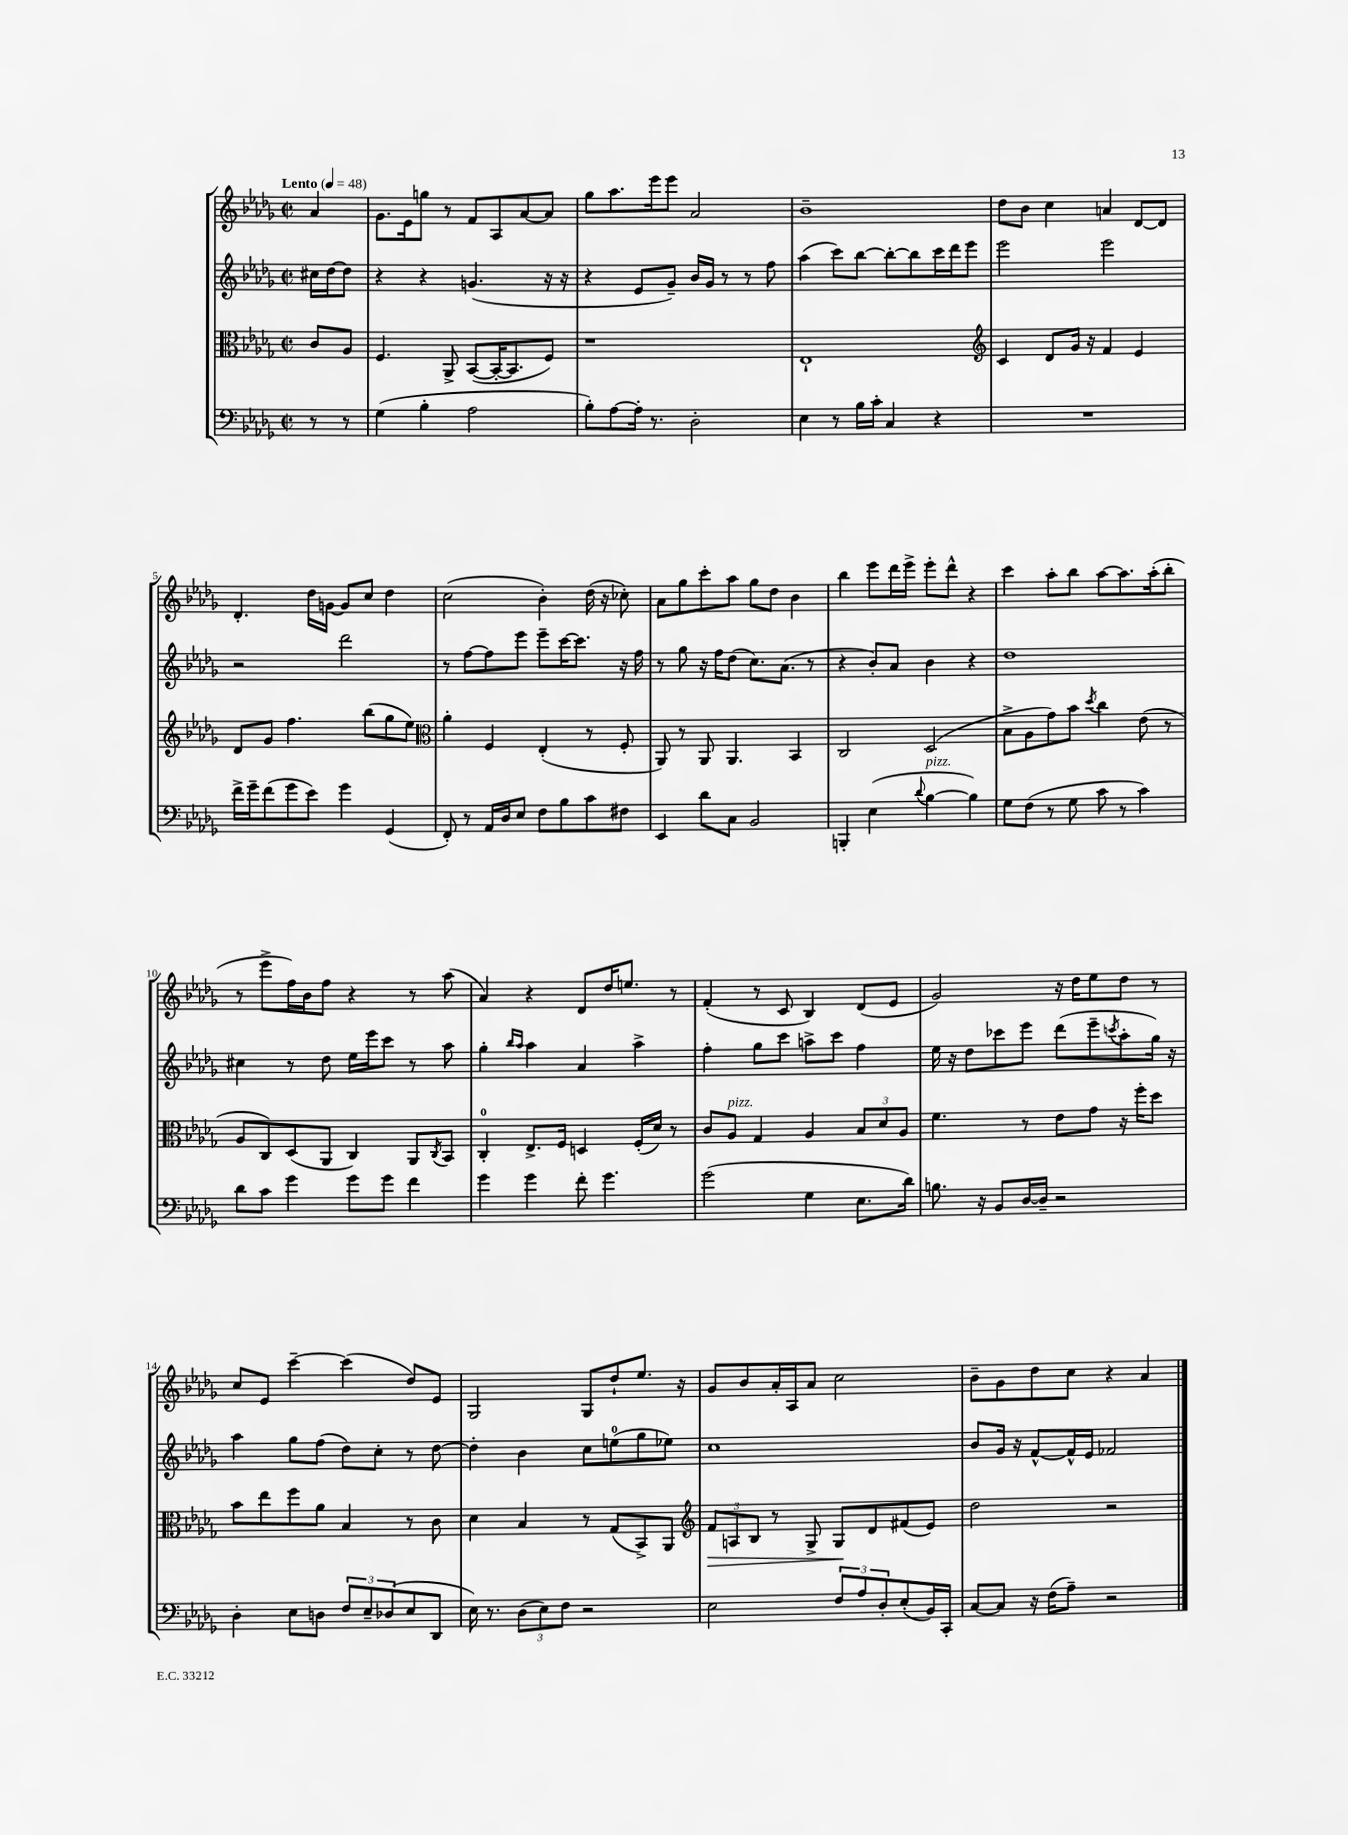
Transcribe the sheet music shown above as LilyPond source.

<<
\new StaffGroup <<
\new Staff = "s0" {
    \clef treble \key des \major \defaultTimeSignature \time 2/2 \partial 4 \tempo "Lento" 4 = 48
    aes'4 |
    ges'8. ees'16 g''8 r8 f'8 aes8 aes'8~ aes'8 |
    ges''8 aes''8. ees'''16 ees'''8 aes'2 |
    bes'1-- |
    des''8 bes'8 c''4 a'4 des'8~ des'8 |
    des'4.-. des''16 g'16~ g'8 c''8 des''4 |
    c''2( bes'4-.) des''16( r16 ces''8-.) |
    aes'8 ges''8 c'''8-. aes''8 ges''8 des''8 bes'4 |
    bes''4 ees'''8 des'''16 ees'''16-> ees'''8-. des'''8-^ r4 |
    c'''4 aes''8-. bes''8 aes''8~ aes''8. aes''16-.( bes''8-. |
    r8 ees'''8-> f''16) bes'16 f''8 r4 r8 aes''8( |
    aes'4) r4 des'8 des''16 e''8. r8 |
    f'4-.( r8 c'8 bes4) des'8( ees'8 |
    ges'2) r16 des''16 ees''8 des''8 r8 |
    c''8 ees'8 c'''4~-- c'''4( des''8) ees'8 |
    ges2 ges8 des''8-! ees''8. r16 |
    ges'8 bes'8 aes'16-. aes16 aes'8 c''2 |
    bes'8-- ges'8 des''8 c''8 r4 aes'4 \bar "|." |
}
\new Staff = "s1" {
    \clef treble \key des \major \defaultTimeSignature \time 2/2 \partial 4
    cis''16 des''16~ des''8 |
    r4 r4 g'4.( r16 r16 |
    r4 ees'8 ges'8--) bes'16 ges'16 r8 r8 f''8 |
    aes''4( c'''8) bes''8~ bes''8~-. bes''8 c'''16 des'''16 ees'''8 |
    ees'''2 ees'''2 |
    r2 des'''2 |
    r8 f''8~ f''8 ees'''8 ees'''8-- c'''16~ c'''8. r16 f''16 |
    r8 ges''8 r16 f''16 des''8( c''8.) aes'8.( r8 |
    r4 bes'8-.) aes'8 bes'4 r4 |
    des''1 |
    cis''4 r8 des''8 ees''16 ees'''16 c'''8 r8 aes''8 |
    ges''4-. \grace { bes''16 aes''16 } aes''4 aes'4 aes''4-> |
    f''4-. ges''8 c'''8 a''8-> c'''8 f''4 |
    ees''16 r16 des''8 ces'''8 ees'''8 des'''8( ees'''8-- \acciaccatura { c'''8 } aes''8-. ges''16) r16 |
    aes''4 ges''8 f''8( des''8) c''8-. r8 des''8~ |
    des''4-. bes'4 c''8 e''8-0( ges''8 ees''8) |
    c''1 |
    bes'8 ges'16 r16 f'8~-^ f'16-^ ees'16 fes'2 \bar "|." |
}
\new Staff = "s2" {
    \clef alto \key des \major \defaultTimeSignature \time 2/2 \partial 4
    c'8 aes8 |
    f4. aes,8-> bes,8~( bes,16~-. bes,8. f8) |
    r1 |
    ees1-! |
    \clef treble c'4 des'8 ges'16 r16 f'4 ees'4 |
    des'8 ges'8 f''4. bes''8( ges''8 ees''8) |
    \clef alto aes'4-. f4 ees4-.( r8 f8-. |
    aes,8) r8 aes,8 aes,4. bes,4 |
    c2 des2( |
    bes8-> aes8 ges'8) bes'8 \acciaccatura { des''8 } c''4 ees'8( r8 |
    aes8 c8) des8( aes,8 c4) aes,8 \acciaccatura { c8 } bes,8 |
    c4-0-. ees8.-> f16 d4 f16-.( des'16) r8 |
    c'8 aes8^\markup { \italic "pizz." } ges4 aes4 \tuplet 3/2 { bes8 des'8 aes8 } |
    f'4. r8 ees'8 ges'8 r16 f''16-. des''8 |
    bes'8 ees''8 f''8 aes'8 bes4 r8 c'8 |
    des'4 bes4 r8 ges8( bes,8->) aes,8 |
    \clef treble \tuplet 3/2 { f'8\> a8 bes8 } r8 ges8-> ges8\! des'8 fis'8( ees'8) |
    des''2 r2 \bar "|." |
}
\new Staff = "s3" {
    \clef bass \key des \major \defaultTimeSignature \time 2/2 \partial 4
    r8 r8 |
    ges4( bes4-. aes2 |
    bes8-.) aes8~ aes16-. r8. des2-. |
    ees4 r8 bes16 c'16-. c4 r4 |
    R1 |
    f'16-> ges'16-- f'8( ges'8 ees'8) ges'4 ges,4( |
    f,8-.) r8 aes,16 des16 ees8 f8 bes8 c'8 fis8 |
    ees,4 des'8 c8 bes,2 |
    b,,4-. ees4( \appoggiatura { des'8 } bes4~^\markup { \italic "pizz." } bes4) |
    ges8 f8( r8 ges8 c'8 r8 c'4) |
    des'8 c'8 ges'4 ges'8 ges'8 f'4 |
    ges'4 ges'4 f'8-. ges'4. |
    ges'2( ges4 ees8. des'16) |
    b8. r16 bes,8 des16~ des16-- r2 |
    des4-. ees8 d8 \tuplet 3/2 { f8 ees8-- des8( } ees8 des,8 |
    ees16) r8. \tuplet 3/2 { des8( ees8) f8 } r2 |
    ees2 \tuplet 3/2 { f8 aes8 des8-. } ees8-.( bes,16) c,16-. |
    c8~ c8 r16 f16( aes8--) r2 \bar "|." |
}
>>
>>
